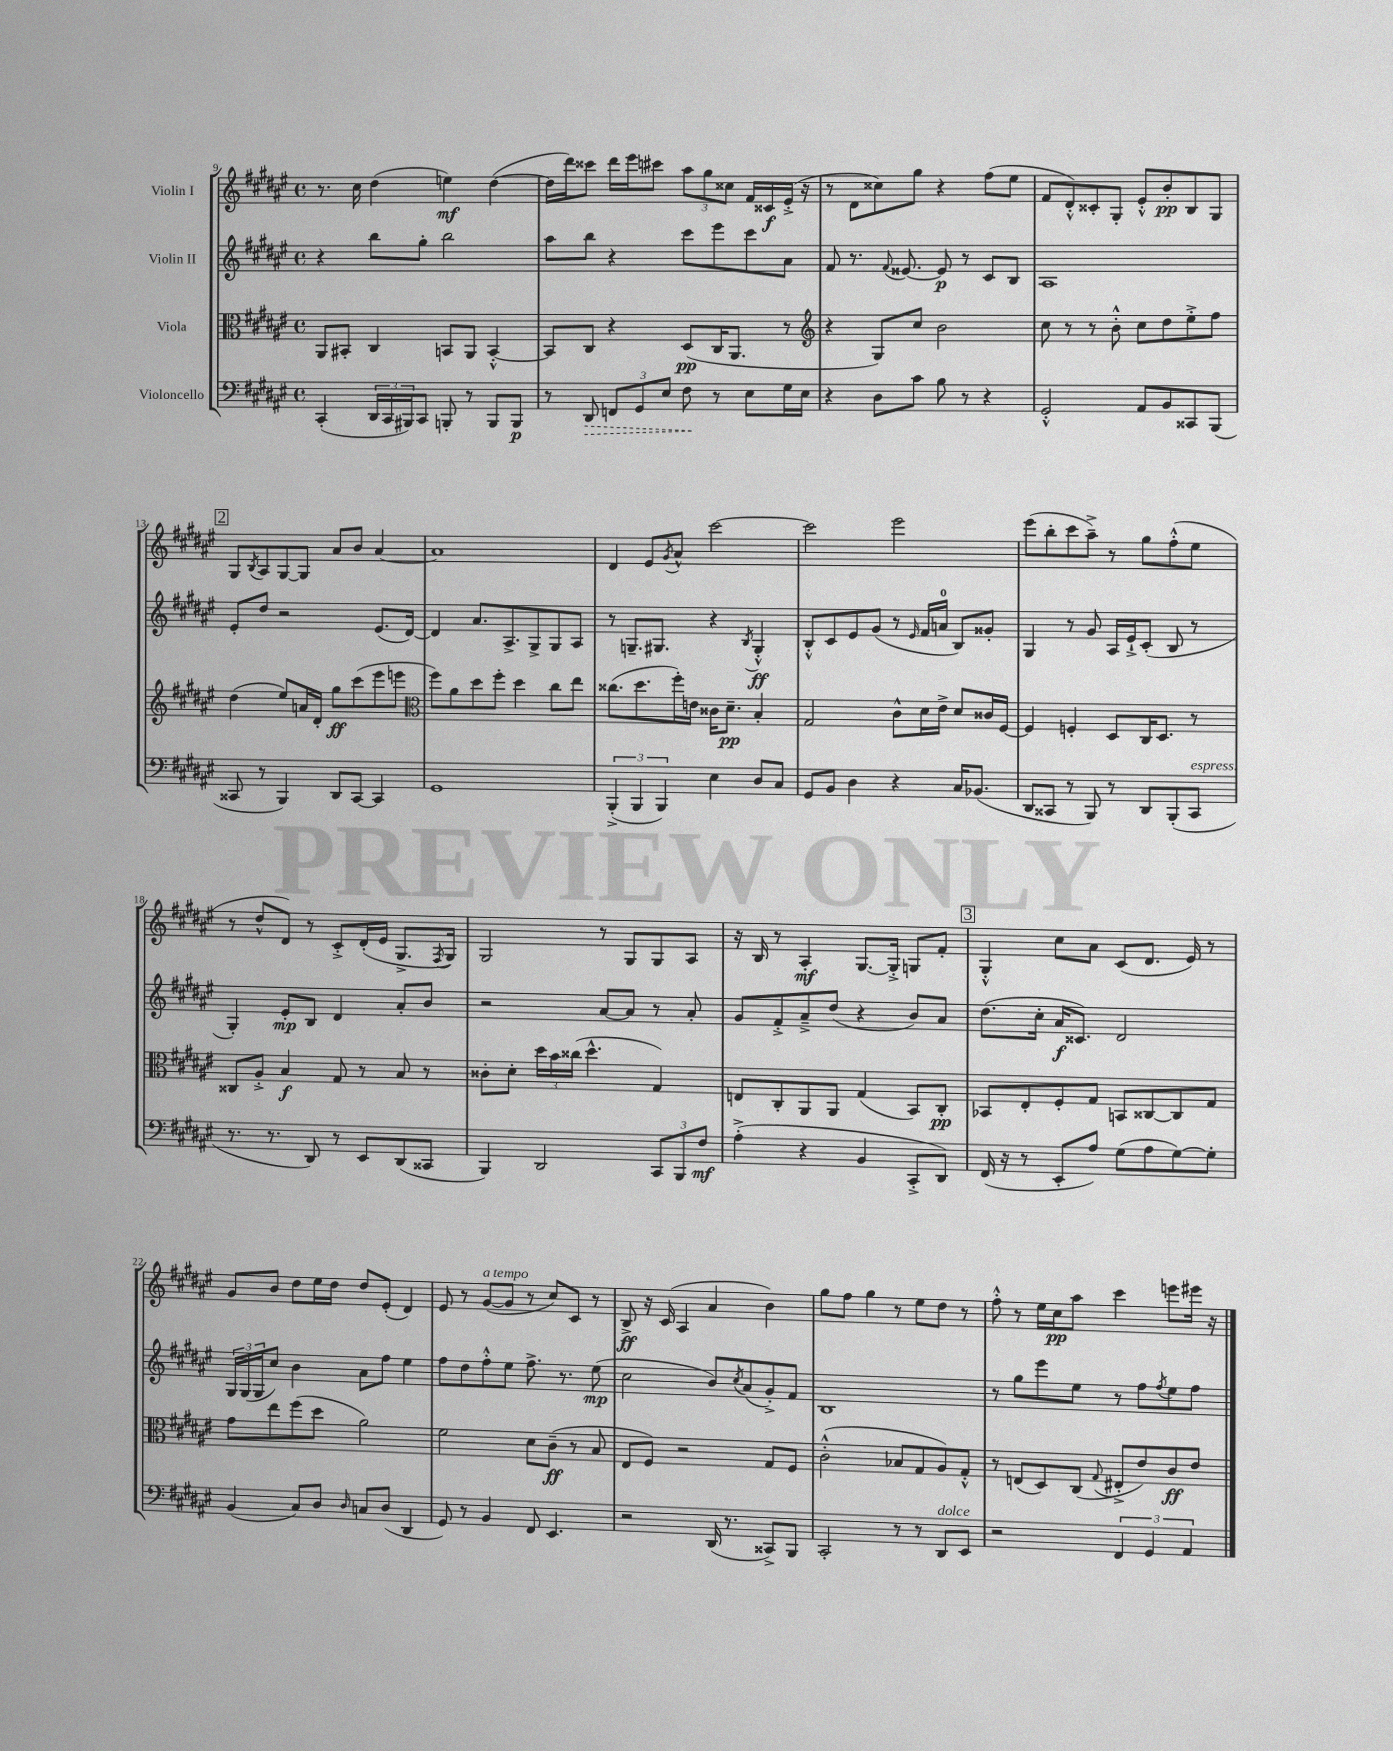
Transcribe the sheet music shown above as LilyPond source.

<<
\new StaffGroup <<
\new Staff = "s0" \with { instrumentName = "Violin I" } {
    \clef treble \key fis \major \defaultTimeSignature \time 4/4
    r8. cis''16 dis''4( e''4\mf) dis''4~( |
    dis''16 dis'''16) cisis'''8 dis'''16 eis'''16 cis'''8 \tuplet 3/2 { ais''8 gis''8 cisis''8 } fis'16 cisis'16\f eis'16-.->( r16 |
    r8 dis'8 cisis''8) gis''8 r4 fis''8( eis''8 |
    fis'8 dis'8-.-^) cisis'8-. gis8-. eis'8-.-^ b'8-.\pp b8 gis8 |
    \mark \markup { \box "2" } gis8 \acciaccatura { b8 } ais8 gis8~ gis8 ais'8 b'8 ais'4~ |
    ais'1 |
    dis'4 eis'8 \acciaccatura { gis'8 } ais'8-^ cis'''2~ |
    cis'''2 eis'''2 |
    eis'''8( b''8-. cis'''8 ais''8--->) r8 gis''8 fis''8-.-^( eis''8 |
    r8 dis''8-^ dis'8) r8 cis'8-.-> dis'16-.( eis'16 gis8.-> \acciaccatura { fis8 } gis16) |
    gis2 r8 gis8 gis8 ais8 |
    r16 b16 r8 ais4-.\mf gis8.~ gis16-.-> g8 fis'8-. |
    \mark \markup { \box "3" } gis4-.-^ cis''8 ais'8 cis'8( dis'8. eis'16) r8 |
    gis'8 b'8 dis''8 eis''16 dis''16 dis''8 eis'8-.( dis'4) |
    eis'8 r8 gis'8~^\markup { \italic "a tempo" }( gis'8 r8 cis''8) cis'8 r8 |
    b8->\ff r16 cis'16( ais4 ais'4 b'4) |
    gis''8 fis''8 gis''4 r8 eis''8 dis''8 r8 |
    fis''8-.-^ r8 eis''16 cis''16\pp ais''8 cis'''4 e'''8 eis'''16 r16 \bar "|." |
}
\new Staff = "s1" \with { instrumentName = "Violin II" } {
    \clef treble \key fis \major \defaultTimeSignature \time 4/4
    r4 b''8 gis''8-. b''2 |
    ais''8 b''8 r4 cis'''8 eis'''8 cis'''8 ais'8 |
    fis'8 r8. \appoggiatura { fis'8 } eisis'8.~ eisis'8\p r8 cis'8 b8 |
    ais1 |
    \mark \markup { \box "2" } eis'8-. dis''8 r2 eis'8.( dis'16~) |
    dis'4 ais'8. ais8.-> gis8-> gis8 ais8 |
    r8 g8.-- gis8. r4 \acciaccatura { b8 } gis4-.-^\ff |
    b8-.-^ cis'8 eis'8 gis'8( r8 \grace { eis'16 } fis'16 a'16-0 b8) gisis'8-. |
    gis4 r8 gis'8 ais16 eis'16-!-> cis'8-.( b8 r8 |
    gis4-.) eis'8-.\mp b8 dis'4 ais'8-. b'8 |
    r2 ais'8~ ais'8 r8 ais'8-. |
    gis'8 fis'8-.-> ais'8---> dis''8( r4 b'8) ais'8 |
    \mark \markup { \box "3" } dis''8.( cis''16-. ais'16\f cisis'8.) dis'2 |
    \tuplet 3/2 { gis16 gis16( gis16 } cis''8) b'4 ais'8 fis''8 eis''4 |
    fis''8 dis''8 fis''8-.-^ eis''8 fis''8.-> r8. eis''8\mp( |
    cis''2 b'8) \acciaccatura { cis''8 } ais'8( gis'8-.->) fis'8 |
    b1 |
    r8 gis''8 eis'''8 eis''8 r8 fis''8 \acciaccatura { fis''8 } eis''8 fis''8 \bar "|." |
}
\new Staff = "s2" \with { instrumentName = "Viola" } {
    \clef alto \key fis \major \defaultTimeSignature \time 4/4
    ais,8 bis,8-. cis4 b,8 ais,8 b,4~-.-^ |
    b,8 cis8 r4 dis8\pp( cis16 ais,8. r8 |
    \clef treble r4 gis8) cis''8 b'2 |
    cis''8 r8 r8 b'8-.-^ cis''8 dis''8 eis''8-.-> fis''8 |
    \mark \markup { \box "2" } dis''4( eis''8) a'16 dis'16-. gis''8\ff cis'''8( eis'''8 e'''8 |
    \clef alto fis''8) ais'8 dis''8 fis''8-. dis''4 cis''8 eis''8 |
    cisis''8.( dis''8. fis''16-.) e'16 cisis'16 dis'8.--\pp b4-. |
    gis2 cis'8-^ dis'16 eis'16-> dis'8 cisis'16 fis16~ |
    fis4 f4-. dis8 cis16 dis8. r8 |
    cisis8 ais8-.-> b4\f gis8 r8 b8 r8 |
    cisis'8-. dis'8-. \tuplet 3/2 { dis''16 b'16 cisis''16( } dis''4.-^ gis4) |
    e8 cis8-. ais,8 ais,8 gis4( b,8) cis8-.\pp |
    \mark \markup { \box "3" } bes,8 eis8-. fis8-. gis8 b,8 cisis8~ cisis8 gis8 |
    gis'8 eis''8 fis''8( dis''8 ais'2) |
    fis'2 dis'8 cis'8--\ff( r8 b8 |
    eis8 fis8) r2 gis8 fis8 |
    cis'2-.-^( bes8 gis8 ais8) gis8-.-^ |
    r8 e8( dis8) cis8( \appoggiatura { gis8 } eis8-.-> eis'8) cis'8\ff eis'8 \bar "|." |
}
\new Staff = "s3" \with { instrumentName = "Violoncello" } {
    \clef bass \key fis \major \defaultTimeSignature \time 4/4
    cis,4-.( \tuplet 3/2 { dis,16 cis,16 bis,,16) } cis,8 b,,8-. r8 b,,8 b,,8\p |
    r8 \once \override Hairpin.style = #'dashed-line dis,8\> \tuplet 3/2 { f,8 gis,8 eis8 } fis8\! r8 eis8 gis16 eis16 |
    r4 dis8 cis'8 b8 r8 r4 |
    gis,2-.-^ ais,8 b,8 cisis,8 b,,8( |
    \mark \markup { \box "2" } cisis,8 r8 b,,4) dis,8 cisis,8~ cisis,4 |
    gis,1 |
    \tuplet 3/2 { b,,4-.->( b,,4 b,,4) } eis4 dis8 cis8 |
    gis,8 b,8 dis4 r4 cis16 bes,8.( |
    dis,8 cisis,8 r8 b,,8) r8 dis,8 b,,8-.( cisis,8^\markup { \italic "espress." } |
    r8. r8. dis,8) r8 eis,8 dis,8( cisis,8 |
    b,,4) dis,2 \tuplet 3/2 { cis,8 b,,8 fis8\mf } |
    ais4-.->( r4 b,4 cis,8-.-> dis,8) |
    \mark \markup { \box "3" } fis,16( r16 r8 eis,8-. ais8) gis8( ais8 gis8~) gis8-. |
    b,4( cis8) dis8 \grace { dis16 } c8 dis8( dis,4 |
    gis,8) r8 b,4 fis,8 eis,4. |
    r2 dis,16( r8. cisis,8->) b,,8 |
    cis,2-. r8 r8 dis,8^\markup { \italic "dolce" } eis,8 |
    r2 \tuplet 3/2 { fis,4 gis,4 ais,4 } \bar "|." |
}
>>
>>
\layout { \context { \Score currentBarNumber = #9 } }
